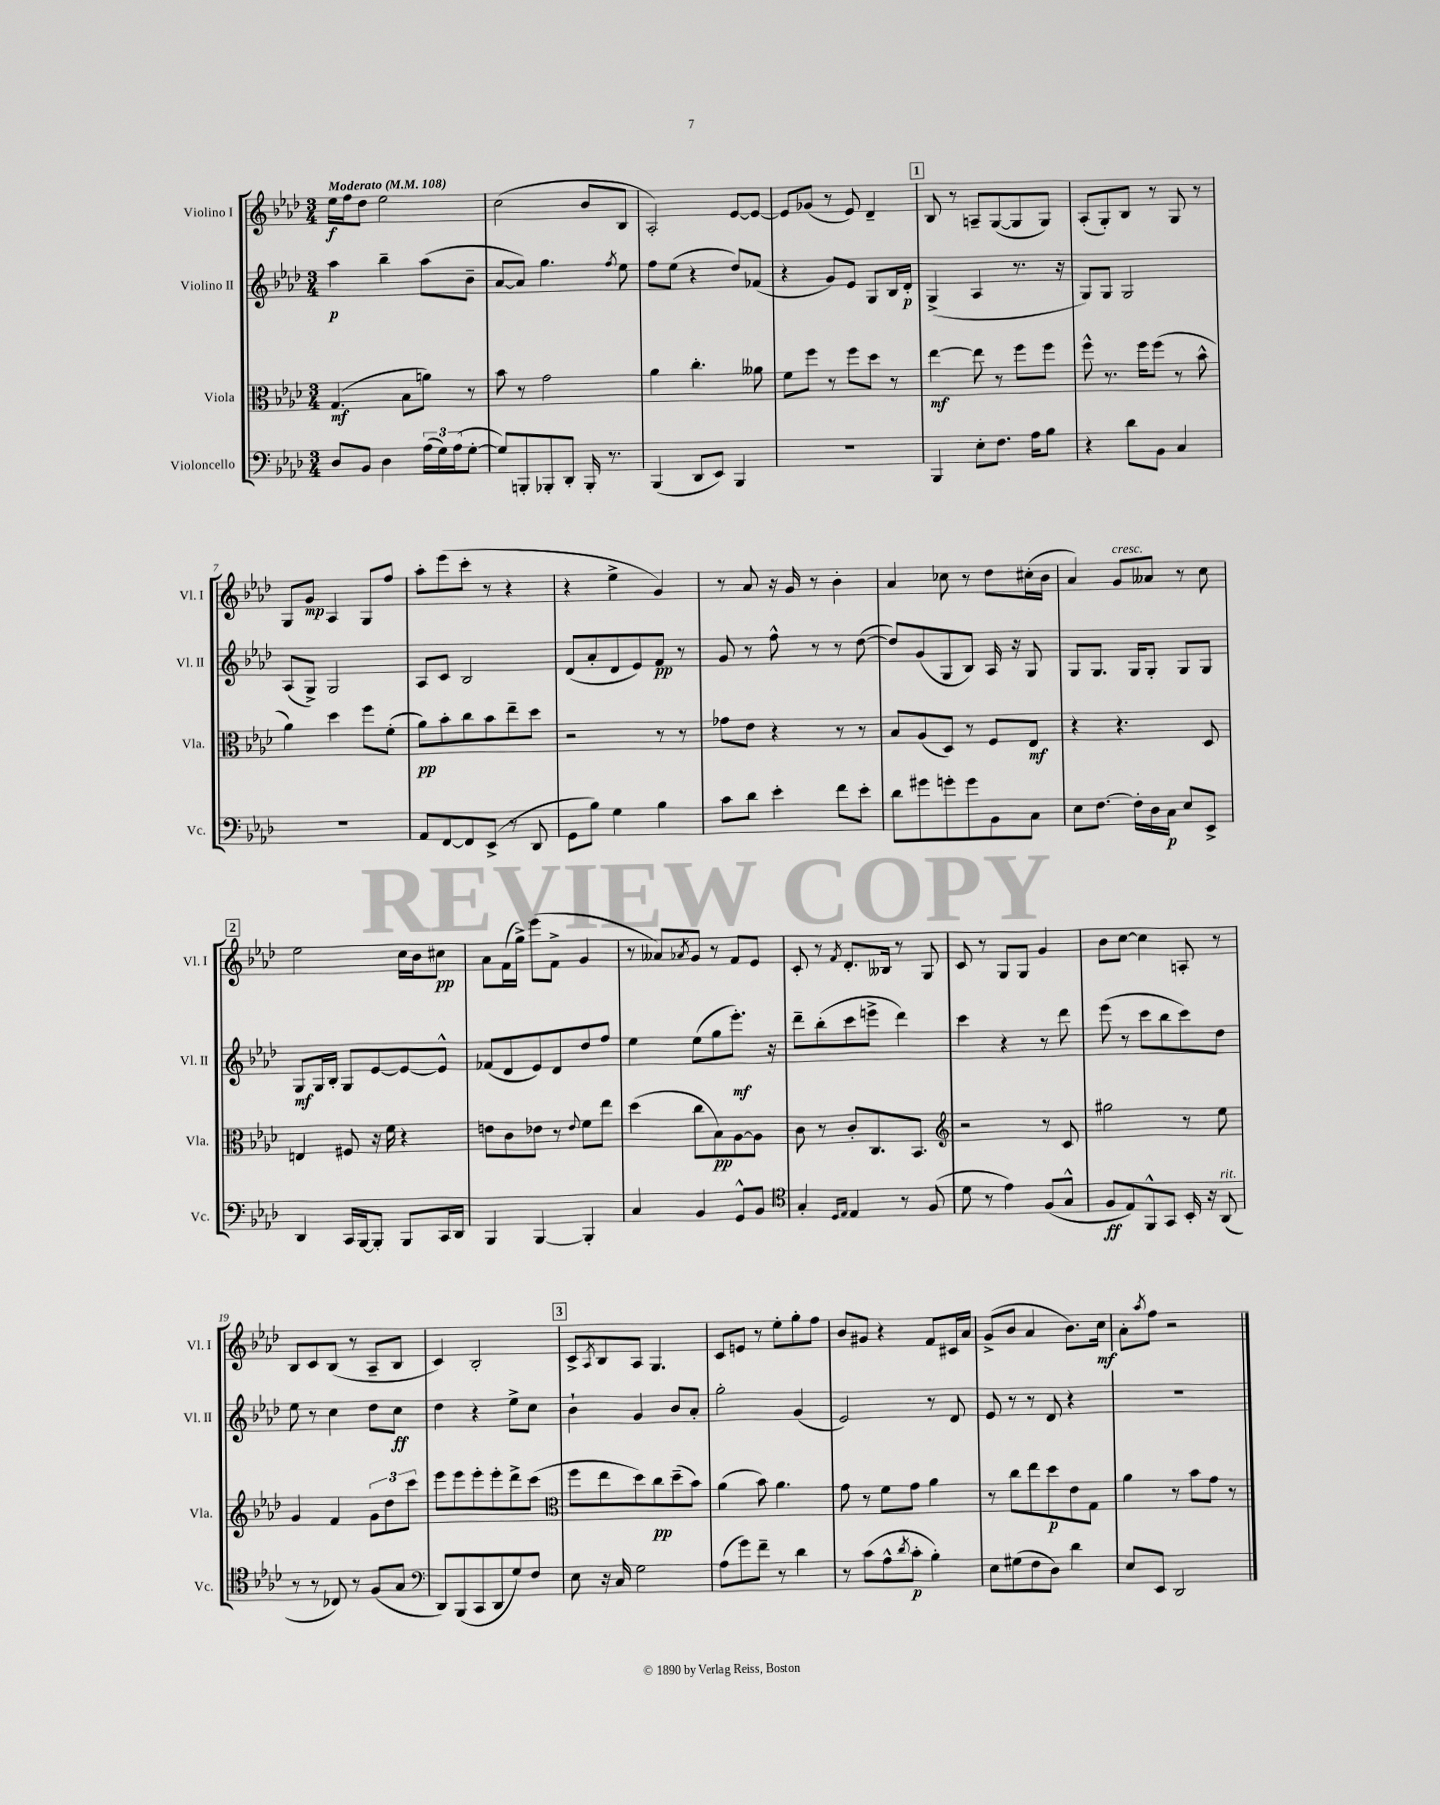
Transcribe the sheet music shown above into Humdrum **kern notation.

**kern	**kern	**kern	**kern
*staff4	*staff3	*staff2	*staff1
*clefF4	*clefC3	*clefG2	*clefG2
*k[b-e-a-d-]	*k[b-e-a-d-]	*k[b-e-a-d-]	*k[b-e-a-d-]
*M3/4	*M3/4	*M3/4	*M3/4
*MM108	*MM108	*MM108	*MM108
8D-	(4.G	4aa-	16ee-
.	.	.	16ff
8BB-	.	.	8dd-
4D-	.	4bb-~	2ee-
.	8B-	.	.
(24A-	8a)	(8aa-	.
24G)	.	.	.
(24A-	.	.	.
[8G'	8r	8b-~	.
=	=	=	=
8G])	8b-	[8a-	(2cc
8BBB'	8r	8a-])	.
8BBB-'	2g	4.gg	.
8DD-'	.	.	.
16BBB-'	.	.	8b-
8.r	.	.	.
.	.	8qff	.
.	.	8ee-	8B-
=	=	=	=
(4BBB-	4a-	8ff	2A-')
.	.	(8ee-	.
8DD-	4.cc'	4r	.
8EE-)	.	.	.
4BBB-	.	8dd-)	[8e-
.	8a--	(8f-	8e-_
=	=	=	=
2.r	8f	4r	8e-]
.	8ff	.	(8g-
.	8r	8g)	8r
.	8ff	8e-	8e-)
.	8dd-	8G	4d-~
.	8r	16B-	.
.	.	16d-'	.
=	=	=	=
4BBB-	[4ee-	(4G^	8B-
.	.	.	8r
8E-'	8ee-]	4A-	8A~
8.F	8r	.	([8G
.	8ff	8.r	8G]
16A-	.	.	.
8B-	8ff	.	8G)
.	.	16r	.
=	=	=	=
4r	8ff^^	8G)	(8A-'
.	8.r	8G	8G')
8d-	.	2G	8B-
.	16ff	.	.
8BB-	(8ff	.	8r
4C	8r	.	8G
.	8b-^^	.	8r
=	=	=	=
2.r	4a-)	(8A-	8G
.	.	8G^)	8g
.	4dd-	2G	4A-
.	8ff	.	8G
.	(8f'	.	8ff
=	=	=	=
8AA-	8a-)	8A-	8aa-'
[8FF	8b-'	8c	(8eee-
8FF]	8cc	2B-	8ccc'
(8EE-^	8b-	.	8r
8r	8ee-~	.	4r
8DD-	8dd-	.	.
=	=	=	=
8GG	2r	(8d-	4r
8B-)	.	8a-'	.
4G	.	8d-	4ee-^
.	.	8e-)	.
4B-	8r	8f	4g)
.	8r	8r	.
=	=	=	=
8c	8g-	8g	8r
8d-	8e-	8r	8a-
4e-'	4r	8ff^^	16r
.	.	.	16g
.	.	8r	8r
8f	8r	8r	4b-'
8e-'	8r	([8dd-	.
=	=	=	=
8d-	8B-	8dd-])	4a-
8g#	(8A-	(8g	.
8g'	8D-)	8G	8cc-
8g	8r	8B-)	8r
8BB-	8F	16A-	8dd-
.	.	16r	.
8C	8E-	8G	(16cc#'
.	.	.	16b-
=	=	=	=
8E-	4r	8G	4a-)
[8.F	.	8.G	.
.	4.r	.	8g
16F']	.	16G	.
16D-	.	8G'	8a--
16C	.	.	.
8E-	.	8G	8r
8EE-^	8D-	8G	8cc
=	=	=	=
4DD-	4E	8G	2ee-
.	.	16G	.
.	.	16B-'	.
16CC	8F#	8G	.
[16BBB-	.	.	.
8BBB-']	16r	[8e-	.
.	16f	.	.
8BBB-	4r	8e-_	16cc
.	.	.	16b-
16CC	.	8e-^^]	8cc#
16DD-	.	.	.
=	=	=	=
4BBB-	8e	(8f-	8a-
.	8c	8d-	(16f
.	.	.	16gg^)
[4BBB-	8e-	8e-)	(8eee-
.	8r	8d-	8f^
.	8qqe-	.	.
4BBB-']	8f	8dd-	4g
.	8ee-	8ff	.
=	=	=	=
4C	(4dd-	4ee-	8r
.	.	.	8a--)
.	.	.	8qa-
4BB-	8cc	(8ee-	8g
.	8B-)	8gg	8r
8GG^^	[8A-	8.eee-')	8f
8BB-	8A-]	.	8e-
.	.	16r	.
=	=	=	=
*clefC4	*	*	*
4G'	8c	8ddd-~	8c'
.	8r	(8bb-'	8r
16qqD-	.	.	.
16qqE-	.	.	8qf
4E-	8c'	8ccc	8.d-'
.	8.C	8eee^	.
.	.	.	16B--
8r	.	4ddd-)	8r
.	8.BB-	.	.
(8F	.	.	8G
=	=	=	=
*	*clefG2	*	*
8d-	2r	4ccc	8c
8r	.	.	8r
4e-)	.	4r	8G
.	.	.	8G
(8F	8r	8r	4g
8G^^	8c	8ddd-	.
=	=	=	=
8F	2gg#	(8eee-	8b-
8E-)	.	8r	[8cc
8FF^^	.	8ccc	4cc]
8GG	.	8bb-	.
16BB-'	8r	8ccc)	8A'
16r	.	.	.
(8AA-	8ee-	8dd-	8r
=	=	=	=
8r	4g	8ee-	8B-
8r	.	8r	8c
8C-)	4f	4cc	(8B-
8r	.	.	8r
(8F	12g	8dd-	8A-~
.	12dd-	.	.
8G	.	8cc	8B-
.	12ccc	.	.
=	=	=	=
*clefF4	*	*	*
8DD-)	8eee-	4dd-	4c)
(8BBB-	8eee-	.	.
8CC	8eee-'	4r	2B-'
8DD-	8eee-'	.	.
8G)	8ddd-^	8ee-^	.
8F	(8ccc	8cc	.
=	=	=	=
*	*clefC3	*	*
8E-	8ff	4b-`	8c^
.	.	.	8qA-
16r	8ee-	.	8B-
16C	.	.	.
2G	8dd-)	4g	8A-
.	8cc	.	4.G
.	(8dd-~	8b-	.
.	8b-)	8a-'	.
=	=	=	=
(8A-	(4a-	2gg'	8c
8g)	.	.	8e
8f~	8b-)	.	8r
8r	4.a-	.	8ee-'
4d-	.	(4g	8gg'
.	.	.	8ff
=	=	=	=
8r	8g	2e-)	8b-
(8c	8r	.	8g#
8A-^^	8f	.	4r
8qd-	.	.	.
8c'	8g	.	.
4B-')	4a-	8r	8f
.	.	8d-	16c#
.	.	.	16a-
=	=	=	=
8E-	8r	8e-	(8g^
(8G#	8cc	8r	8b-
8F	8ee-	8r	4a-
8D-)	8dd-	8d-	.
4d-	8e-	4r	8.b-)
.	8G	.	.
.	.	.	16cc
=	=	=	=
8E-	4a-	2.r	8a-'
.	.	.	8qaa-
8EE-	.	.	8ff
2DD-	8r	.	2r
.	8b-	.	.
.	8g	.	.
.	8r	.	.
==	==	==	==
*-	*-	*-	*-
